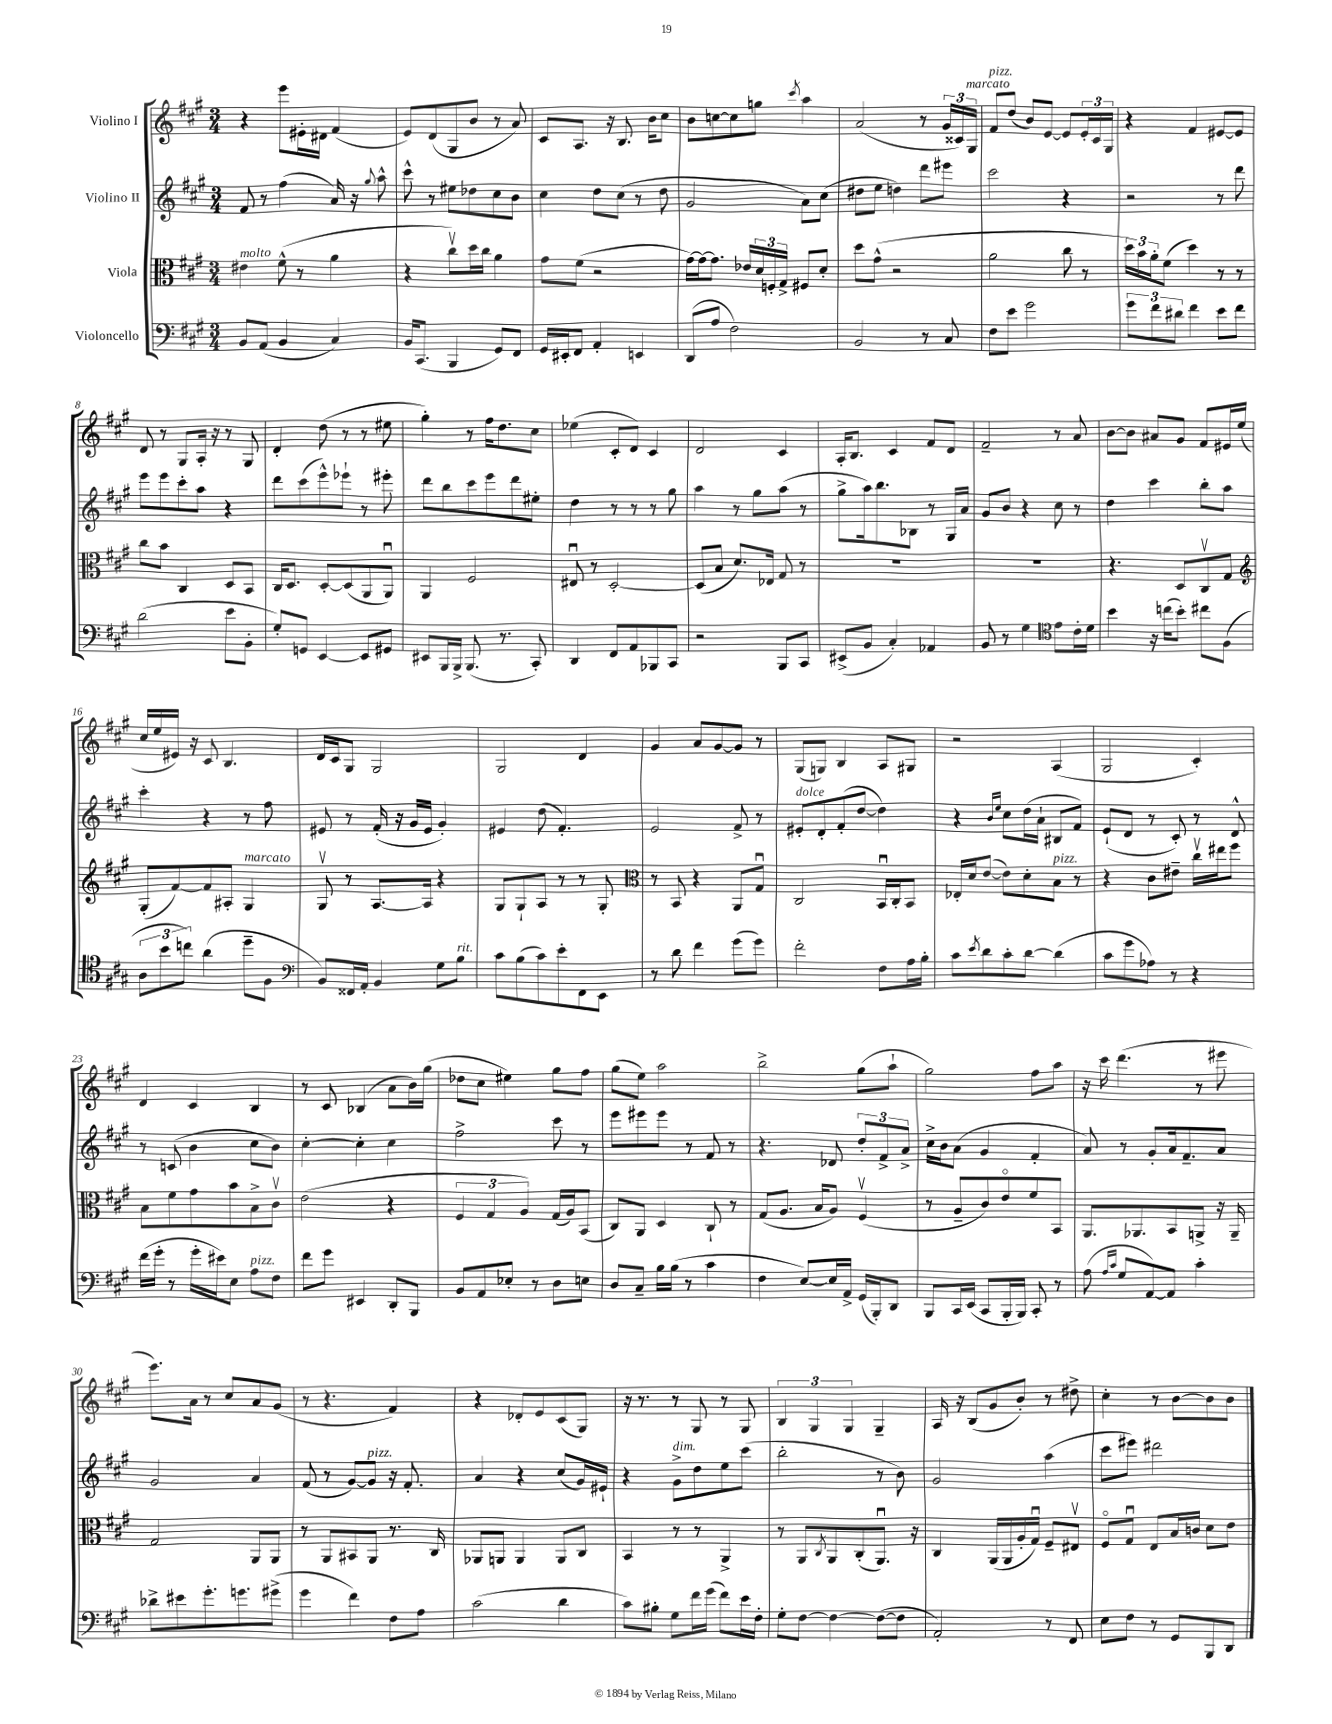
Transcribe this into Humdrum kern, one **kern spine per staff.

**kern	**kern	**kern	**kern
*part4	*part3	*part2	*part1
*staff4	*staff3	*staff2	*staff1
*I"Violoncello	*I"Viola	*I"Violino II	*I"Violino I
*clefF4	*clefC3	*clefG2	*clefG2
*k[f#c#g#]	*k[f#c#g#]	*k[f#c#g#]	*k[f#c#g#]
*M3/4	*M3/4	*M3/4	*M3/4
=1	=1	=1	=1
!	!LO:TX:a:i:t=molto	!	!
8BB/L	4e#X\	8f#/	4r
(8AA/J	.	8r	.
4BB/	(8f#^^\	(4ff#\	8eee\L
.	8r	.	16e#X'\L
.	.	.	16d#X\JJ
4C#/)	4a\	16a/)	(4f#/
.	.	16r	.
.	.	8qqgg#/	.
.	.	8aa^^\	.
=2	=2	=2	=2
16BB/KL	4r	8ccc#^^\	8e/L)
(8.CC#/J	.	.	.
.	.	8r	(8d/
4BBB/	8cc#v\L)	8ee#X\L	8G#/
.	16dd\L	8dd-X\	8b/J
.	16cc#\JJ	.	.
8GG#/L)	4a\	8cc#\	8r
8FF#/J	.	8b\J	8a/)
=3	=3	=3	=3
16GG#/LL	8g#\L	4cc#\	8c#/L
16EE#X'/J	.	.	.
8FF#/J	(8f#\J	.	8.A/J
4AA'/	2r	8dd\L	.
.	.	.	16r
.	.	(8cc#\J	8.B/
4EEn/	.	8r	.
.	.	.	16b\KL
.	.	8dd\	8cc#\J
=4	=4	=4	=4
(8DD/L	[16g#\LL)	2g#/	8b\L
.	16g#\J_	.	.
8A/J	8.g#\J]	.	[8ccn\
2F#\)	.	.	8cc\]
.	16e-X/LL	.	.
.	24d/	.	8ggn\J
.	24Fn'/	.	.
.	24G#^/JJ	.	.
.	.	.	8qccc#/
.	8F#X/L	8a\L)	4aa\
.	8d'/J	(8cc#\J	.
=5	=5	=5	=5
2BB/	8dd\L	8dd#X\L	(2a/
.	(8g#^^\J	8ee\J	.
.	2r	4ddn\)	.
8r	.	8ddd\L	8r
8C#/	.	8eee#X\J	24g#/LL
.	.	.	24c##X/)
!	!	!	!LO:TX:a:i:t=marcato
.	.	.	24G#/JJ
=6	=6	=6	=6
!	!	!	!LO:TX:a:i:t=pizz.
8F#\L	2a\	2ccc#\	8f#/L
8e\J	.	.	(8dd/J
2g#\	.	.	8b/L)
.	.	.	[8e/J
.	8cc#\	4r	8e/L]
.	8r	.	24e'/L
.	.	.	24c#/
.	.	.	24G#/JJ
=7	=7	=7	=7
12g#\L	24dd\LL)	2r	4r
.	24b\	.	.
12f#\	24a'\J	.	.
.	(8f#\J	.	.
12d#X\J	.	.	.
4f#\	4dd\)	.	4f#/
8e\L	8r	8r	[8e#X/L
8f#\J	8r	8ddd\	8e#/J]
!!LO:LB:g=z
=8	=8	=8	=8
(2d\	8cc#\L	8eee\L	8d/
.	8b\J	8eee\	8r
.	4C#/	8ccc#'\	8G#/L
.	.	8aa\J	16A'/Jk
.	.	.	16r
8e\L	8D/L	4r	8r
8BB'\J	8BB/J	.	8G#/
=9	=9	=9	=9
8G#'/L)	16C#/KL	8ddd\L	4d'/
.	8.D/J	.	.
8GGn/J	.	(8ccc#\	.
[4EE/	[8D'/L	8eee^^\)	(8dd\
.	(8D/]	8eee-X`\J	8r
8EE/L]	8AA/	8r	8r
8GG#X/J	8AAu/J)	8eee#X'\	8ee#X\
=10	=10	=10	=10
8EE#X/L	4AA/	8ddd\L	4gg#'\)
16BBB/L	.	8bb\	.
16BBB^/JJ	.	.	.
(8.BBB/	2F#/	8ccc#\	8r
.	.	8eee\	16ff#\KL
8.r	.	.	8.dd\
.	.	8ddd\	.
8CC#'/)	.	8ee#X'\J	8cc#\J
=11	=11	=11	=11
4DD/	8E#Xu/	4dd\	(4ee-X\
.	8r	.	.
8FF#/L	[2D'/	8r	8c#'/L
8AA/	.	8r	8d/J)
8BBB-X/	.	8r	4c#/
8CC#/J	.	8gg#\	.
=12	=12	=12	=12
2r	(8D/L]	4aa\	2d/
.	8B/J	.	.
.	8.d/L)	8r	.
.	.	8gg#\L	.
.	16E-X/Jk	.	.
8BBB/L	8G#/	(8aa\J	4c#/
8CC#/J	8r	8r	.
=13	=13	=13	=13
(8EE#X^/L	2.r	8gg#^\L	16A'/KL
.	.	.	8.B/J
8BB/J	.	16aa\k)	.
.	.	8.bb\	.
4C#'/)	.	.	4c#/
.	.	8B-X\J	.
4AA-X/	.	8r	8f#/L
.	.	16G#/LL	8d/J
.	.	16a/JJ	.
=14	=14	=14	=14
8BB/	2.r	8g#/L	2f#~/
8r	.	8b/J	.
4G#\	.	4r	.
*clefC4	*	*	*
8e\L	.	8cc#\	8r
16c#'\L	.	8r	8a/
16d\JJ	.	.	.
=15	=15	=15	=15
4b\	4.r	4dd\	[8b\L
.	.	.	8b\J]
16r	.	4ccc#\	8a#X/L
(16ccn\KL	.	.	.
8b'\J)	8D/L	.	8g#/J
8cc#X\L	8C#v/	8bb'\L	8f#/L
(8F#\J	8G#/J	8aa\J	16e#X/L
.	.	.	(16ee/JJ
!!LO:LB:g=z
=16	=16	=16	=16
*	*clefG2	*	*
12A\L	(8G#'/L	4ccc#'\	16cc#/LL
.	.	.	16ee/
12b\	.	.	.
.	[8f#/)	.	16e#X/JJ)
12ccn\J)	.	.	.
.	.	.	16r
(4a\	8f#/]	4r	8c#/
.	8A#X'/J	.	4.B/
!	!LO:TX:a:i:t=marcato	!	!
8dd~\L	4G#/	8r	.
8F#\J	.	8ff#\	.
=17	=17	=17	=17
*clefF4	*	*	*
8BB/L)	8G#v/	8e#X/	16d/LL
.	.	.	16c#/J
16FF##X/L	8r	8r	8G#/J
16AA'/JJ	.	.	.
4BB/	[8.A/L	(16f#'/	2G#/
.	.	16r	.
.	.	16g#/LL	.
.	16A/Jk]	16e#/JJ	.
8G#\L	4r	4g#'/)	.
!LO:TX:a:i:t=rit.	!	!	!
8B\J	.	.	.
=18	=18	=18	=18
8c#\L	8G#/L	4e#X/	2G#/
(8B\	8G#`/	.	.
8c#\)	8A/J	(8dd\	.
8e'\	8r	4.f#'/)	.
8FF#\	8r	.	4d/
8EE\J	8G#'/	.	.
=19	=19	=19	=19
*	*clefC3	*	*
8r	8r	2e/	4g#/
8d\	8BB/	.	.
4f#\	4r	.	8a/L
.	.	.	[8g#/
(8g#\L	8AA/L	8f#^/	8g#/J]
8g#\J)	8G#u/J	8r	8r
=20	=20	=20	=20
!	!	!LO:TX:a:i:t=dolce	!
2f#'\	2C#/	8e#X'/L	(8G#/L
.	.	8d'/	8Gn/J)
.	.	(8f#'/	4B/
.	.	[8dd/J	.
8F#\L	16BBu/LL	4dd\])	8A/L
.	16C#'/J	.	.
16A\L	8BB/J	.	8G#X/J
16B'\JJ	.	.	.
=21	=21	=21	=21
8c#\L	16E-X'/LL	4r	2r
.	16d/J	.	.
8qe/	.	.	.
8d\	([8e/J	.	.
.	.	16qqb/LL	.
.	.	16qqee/JJ	.
8c#'\	8e\L])	8cc#\L	.
[8d\J	8d'\	(16dd\L	.
.	.	16a`\JJ	.
!	!LO:TX:a:i:t=pizz.	!	!
(4d\]	8B\J	8B#X/L	(4A/
.	8r	8f#/J)	.
=22	=22	=22	=22
8c#\L	4r	(8e`/L	2G#/
8g#\	.	8d/J	.
8A-X\J)	8c#\L	8r	.
8r	8e#X~\J	8c#'/)	.
4r	16cc#v\LL	8r	4c#'/)
.	16ee#X\J	.	.
.	8ff#\J	8d^^/	.
!!LO:LB:g=z
=23	=23	=23	=23
(16f#\LL	8B\L	8r	4d/
16g#'\JJ	.	.	.
8r	8f#\	(8cn/	.
16g#'\LL	8g#\	4b\	4c#/
16e#X\J)	.	.	.
8E\J	8b\	.	.
!LO:TX:a:i:t=pizz.	!	!	!
8A\L	8B^\	8cc#\L	4B/
8F#\J	8c#v\J	8b\J)	.
=24	=24	=24	=24
8f#\L	(2e\	[4cc#'\	8r
8g#\J	.	.	8c#/
4EE#X/	.	4cc#'\]	(4B-X/
8DD'/L	4r	4cc#\	8a\L
8BBB/J	.	.	16b\L)
.	.	.	(16gg#\JJ
=25	=25	=25	=25
8BB/L	6F#/	2ff#^\	8dd-X\L
8AA/	.	.	8cc#\J
.	6G#/	.	.
8E-X'/J	.	.	4ee#X\)
.	6A/)	.	.
8r	.	.	.
8D\L	(16G#/LL	8ccc#\	8gg#\L
.	16A/J)	.	.
8En\J	(8BB/J	8r	8ff#\J
=26	=26	=26	=26
8D/L	8C#/L)	8eee\L	(8gg#\L
8C#~/J	8AA/J	8eee#X\	8ee\J)
16B\LL	4D/	8eee#\J	2aa\
(16B\JJ	.	.	.
8r	.	8r	.
4c#\	8C#`/	8f#/	.
.	8r	8r	.
=27	=27	=27	=27
4F#\	(8G#/L	4.r	2bb^\
.	8.A/J	.	.
[8E/L)	.	.	.
.	16B/KL	.	.
16E/L]	8A/J)	8d-X/	.
16AA^/JJ	.	.	.
(16GG#/LL	(4F#v/	12dd'/L	(8gg#\L
16BBB'/J)	.	.	.
.	.	12f#^/	.
8DD/J	.	.	8aa`\J
.	.	12a^/J	.
=28	=28	=28	=28
8BBB/L	8r	16cc#^\LL	2gg#\)
.	.	16b\J	.
16CC#/L	8A~/L	(8a\J	.
(16EE/JJ	.	.	.
8CC#/L	8c#/)	4g#/	.
16BBB'/L	8e/	.	.
16BBB/JJ)	.	.	.
8CC#'/	8f#/	4f#'/	8ff#\L
8r	8BB/J	.	8aa\J
=29	=29	=29	=29
(8A\	8.AA/L	8a/)	16r
.	.	.	16ccc#\
16qqA/LL	.	.	.
16qqc#/JJ	.	.	.
8G#/L	.	8r	(4.ddd\
.	8.AA-X/	.	.
[8AA/)	.	8g#'/L	.
8AA/J]	8BB/	16a/k	.
.	.	8.f#~/	.
4c#'\	8AAn^/J	.	8r
.	16r	8a/J	8eee#X\
.	16AA~/	.	.
!!LO:LB:g=z
=30	=30	=30	=30
8d-X^\L	2G#/	2g#/	8.eee\L)
8e#X\	.	.	.
.	.	.	16a\Jk
8.g#'\	.	.	8r
.	.	.	8cc#/L
8.gn\	.	.	.
.	8AA/L	4a/	8a/
(8g#X^\J	8AA/J	.	(8g#/J
=31	=31	=31	=31
4g#\	8r	(8f#/	8r
.	8AA/L	8r	4.r
4f#\)	8BB#X/	[8g#/L)	.
!	!	!LO:TX:a:i:t=pizz.	!
.	8AA/J	8g#/J]	.
8F#\L	8.r	16r	4f#/)
.	.	8.f#'/	.
8A\J	.	.	.
.	16C#/	.	.
=32	=32	=32	=32
(2c#\	8AA-X/L	4a/	4r
.	8AAn/J	.	.
.	4AA/	4r	8d-X'/L
.	.	.	8e/
4d\	8AA/L	(8cc#/L	(8c#/
.	8C#/J	16g#/L)	8G#/J)
.	.	16e#X`/JJ	.
=33	=33	=33	=33
8c#\L)	4BB/	4r	16r
.	.	.	8.r
8B#X'\J	.	.	.
!	!	!LO:TX:a:i:t=dim.	!
8G#\L	8r	8g#^\L	8r
16f#\L	8r	8dd\	8G#/
(16g#\JJ	.	.	.
8f#\L)	4AA^/	8ee\	8r
16e\L	.	(8ccc#\J	8G#/
16F#'\JJ	.	.	.
=34	=34	=34	=34
8G#'\L	8r	2bb'\	6B/
[8F#\J	8AA/L	.	.
.	.	.	6G#/
.	8qC#/	.	.
4F#\_	8AA/	.	.
.	.	.	6G#/
.	(8C#'/	.	.
(8F#\L_	8.AAu/J)	8r	4G#~/
8F#\J]	.	8b\)	.
.	16r	.	.
=35	=35	=35	=35
2AA'/)	4C#/	2g#/	16A/
.	.	.	16r
.	.	.	(8B/L
.	(16AA/LL	.	8g#/
.	16AA/	.	.
.	16A'/	.	8b'/J)
.	16G#u/JJ)	.	.
8r	8F#~/L	(4aa\	8r
8FF#/	8E#Xv/J	.	8dd#X^\
=36	=36	=36	=36
8E\L	8F#/L	8ccc#\L	4cc#'\
8F#\J	8G#u/J	8eee#X\J)	.
8r	8E/L	2ddd#X\	8r
8GG#/L	16B/L	.	[8b\L
.	16cn/JJ	.	.
8BBB/	8d\L	.	8b\]
8DD/J	8e\J	.	8b\J
==	==	==	==
*-	*-	*-	*-
